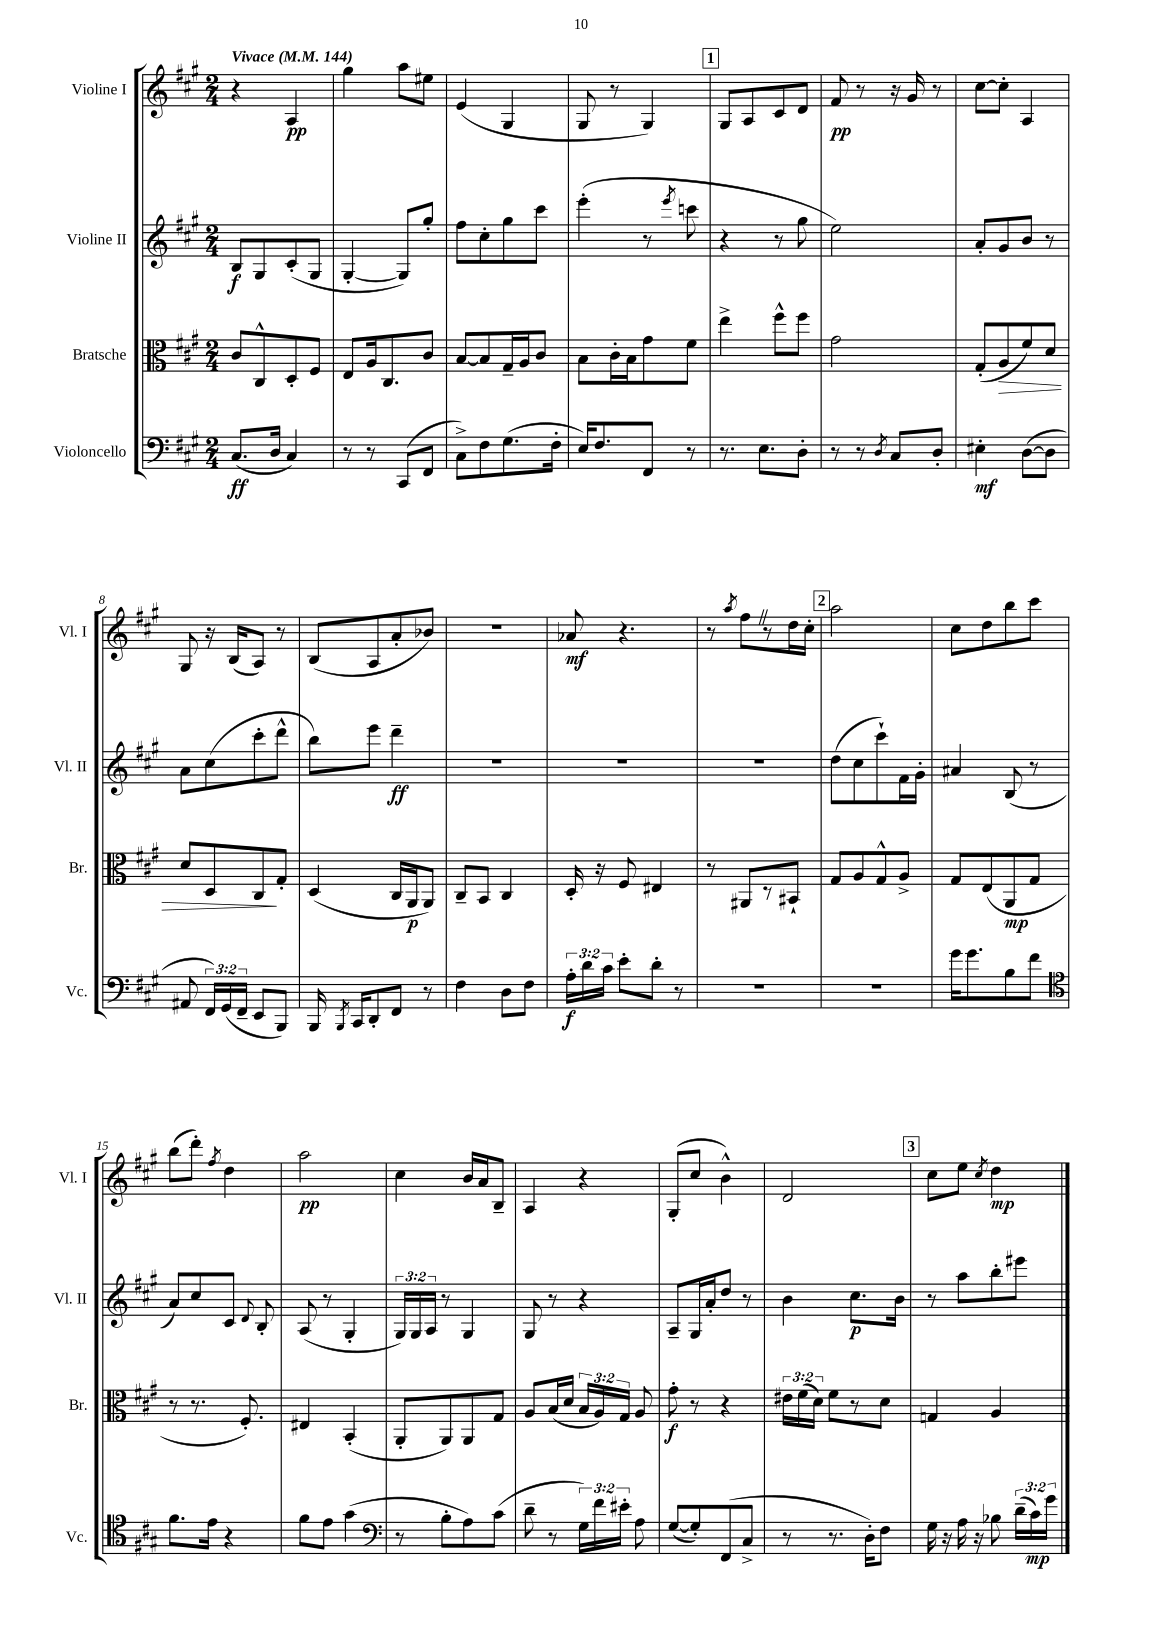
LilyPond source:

<<
\new StaffGroup <<
\new Staff = "s0" \with { instrumentName = "Violine I" shortInstrumentName = "Vl. I" } {
    \clef treble \key a \major \numericTimeSignature \time 2/4 \tempo "Vivace" 4 = 144
    \autoBeamOff r4 a4\pp |
    gis''4 a''8[ eis''8] |
    e'4( gis4 |
    gis8 r8 gis4) |
    \mark \markup { \box "1" } gis8[ a8 cis'8 d'8] |
    fis'8\pp r8 r16 gis'16 r8 |
    cis''8[~ cis''8]-. a4 |
    gis8 r16 b16[( a8]) r8 |
    b8[( a8 a'8-. bes'8]) |
    R2 |
    aes'8\mf r4. |
    r8 \acciaccatura { a''8 } fis''8[ \once \override BreathingSign.text = \markup { \musicglyph "scripts.caesura.straight" } \breathe r8 d''16 cis''16]-. |
    \mark \markup { \box "2" } a''2 |
    cis''8[ d''8 b''8 cis'''8] |
    b''8[( d'''8]-.) \acciaccatura { fis''8 } d''4 |
    a''2\pp |
    cis''4 b'16[ a'16 b8]-- |
    a4 r4 |
    gis8[-.( cis''8] b'4-^) |
    d'2 |
    \mark \markup { \box "3" } cis''8[ e''8] \acciaccatura { cis''8 } d''4\mp \bar "|." |
}
\new Staff = "s1" \with { instrumentName = "Violine II" shortInstrumentName = "Vl. II" } {
    \clef treble \key a \major \numericTimeSignature \time 2/4 \override Staff.TupletNumber.text = #tuplet-number::calc-fraction-text
    \autoBeamOff b8[\f gis8 cis'8-.( gis8] |
    gis4~-. gis8[) gis''8]-. |
    fis''8[ cis''8-. gis''8 cis'''8] |
    e'''4-.( r8 \acciaccatura { e'''8 } c'''8 |
    \mark \markup { \box "1" } r4 r8 gis''8 |
    e''2) |
    a'8[-. gis'8 b'8] r8 |
    a'8[ cis''8( cis'''8-. d'''8]-^ |
    b''8[) e'''8] d'''4--\ff |
    R2 |
    R2 |
    R2 |
    \mark \markup { \box "2" } d''8[( cis''8 cis'''8-!) fis'16 gis'16]-. |
    ais'4 b8( r8 |
    a'8[) cis''8 cis'8] \appoggiatura { d'8 } b8-. |
    a8( r8 gis4-. |
    \tuplet 3/2 { gis16[) gis16 a16] } r8 gis4 |
    gis8 r8 r4 |
    a8[-- gis16 a'16-. d''8] r8 |
    b'4 cis''8.[\p b'16] |
    \mark \markup { \box "3" } r8 a''8[ b''8-. eis'''8] \bar "|." |
}
\new Staff = "s2" \with { instrumentName = "Bratsche" shortInstrumentName = "Br." } {
    \clef alto \key a \major \numericTimeSignature \time 2/4 \override Staff.TupletNumber.text = #tuplet-number::calc-fraction-text
    \autoBeamOff cis'8[ cis8-^ d8-. fis8] |
    e8[ a16 cis8. cis'8] |
    b8[~ b8 gis16-- a16 cis'8] |
    b8[ cis'16-. b16 gis'8 fis'8] |
    \mark \markup { \box "1" } e''4-> fis''8[-^ fis''8] |
    gis'2 |
    gis8[-.( a8\> fis'8) d'8] |
    d'8[ d8 cis8\! gis8]-. |
    d4( cis16[ a,16\p a,8]) |
    cis8[-- b,8] cis4 |
    d16-. r16 fis8 eis4 |
    r8 ais,8[ r8 bis,8]-! |
    \mark \markup { \box "2" } gis8[ a8 gis8-^ a8]-> |
    gis8[ e8( a,8\mp gis8] |
    r8 r8. fis8.-.) |
    eis4 b,4-.( |
    a,8[-. a,8) a,8 gis8] |
    a8[ b16( d'16] \tuplet 3/2 { b16[ a16) gis16] } a8 |
    gis'8-.\f r8 r4 |
    \tuplet 3/2 { eis'16[ fis'16( d'16]) } fis'8[ r8 d'8] |
    \mark \markup { \box "3" } g4 a4 \bar "|." |
}
\new Staff = "s3" \with { instrumentName = "Violoncello" shortInstrumentName = "Vc." } {
    \clef bass \key a \major \numericTimeSignature \time 2/4 \override Staff.TupletNumber.text = #tuplet-number::calc-fraction-text
    \autoBeamOff cis8.[\ff( d16] cis4) |
    r8 r8 cis,8[( fis,8] |
    cis8[->) fis8 gis8.( fis16]-. |
    e16[) fis8. fis,8] r8 |
    \mark \markup { \box "1" } r8. e8.[ d8]-. |
    r8 r8 \acciaccatura { d8 } cis8[ d8]-. |
    eis4-.\mf d8[~( d8] |
    ais,8 \tuplet 3/2 { fis,16[) gis,16( fis,16]-- } e,8[ b,,8]) |
    b,,16 \acciaccatura { b,,8 } cis,16[ d,8-. fis,8] r8 |
    fis4 d8[ fis8] |
    \tuplet 3/2 { a16[-.\f d'16 cis'16] } e'8[-. d'8]-. r8 |
    R2 |
    \mark \markup { \box "2" } R2 |
    gis'16[ gis'8. b8 fis'8] |
    \clef tenor fis'8.[ e'16] r4 |
    fis'8[ e'8] gis'4( |
    \clef bass r8 b8[-. a8) cis'8]( |
    d'8-- r8 \tuplet 3/2 { gis16[) fis'16 eis'16]-. } a8 |
    gis8[~( gis8-.) fis,8( cis8]-> |
    r8 r8. d16[-.) fis8] |
    \mark \markup { \box "3" } gis16 r16 a16 r16 bes8 \tuplet 3/2 { d'16[--( cis'16\mp) gis'16] } \bar "|." |
}
>>
>>
